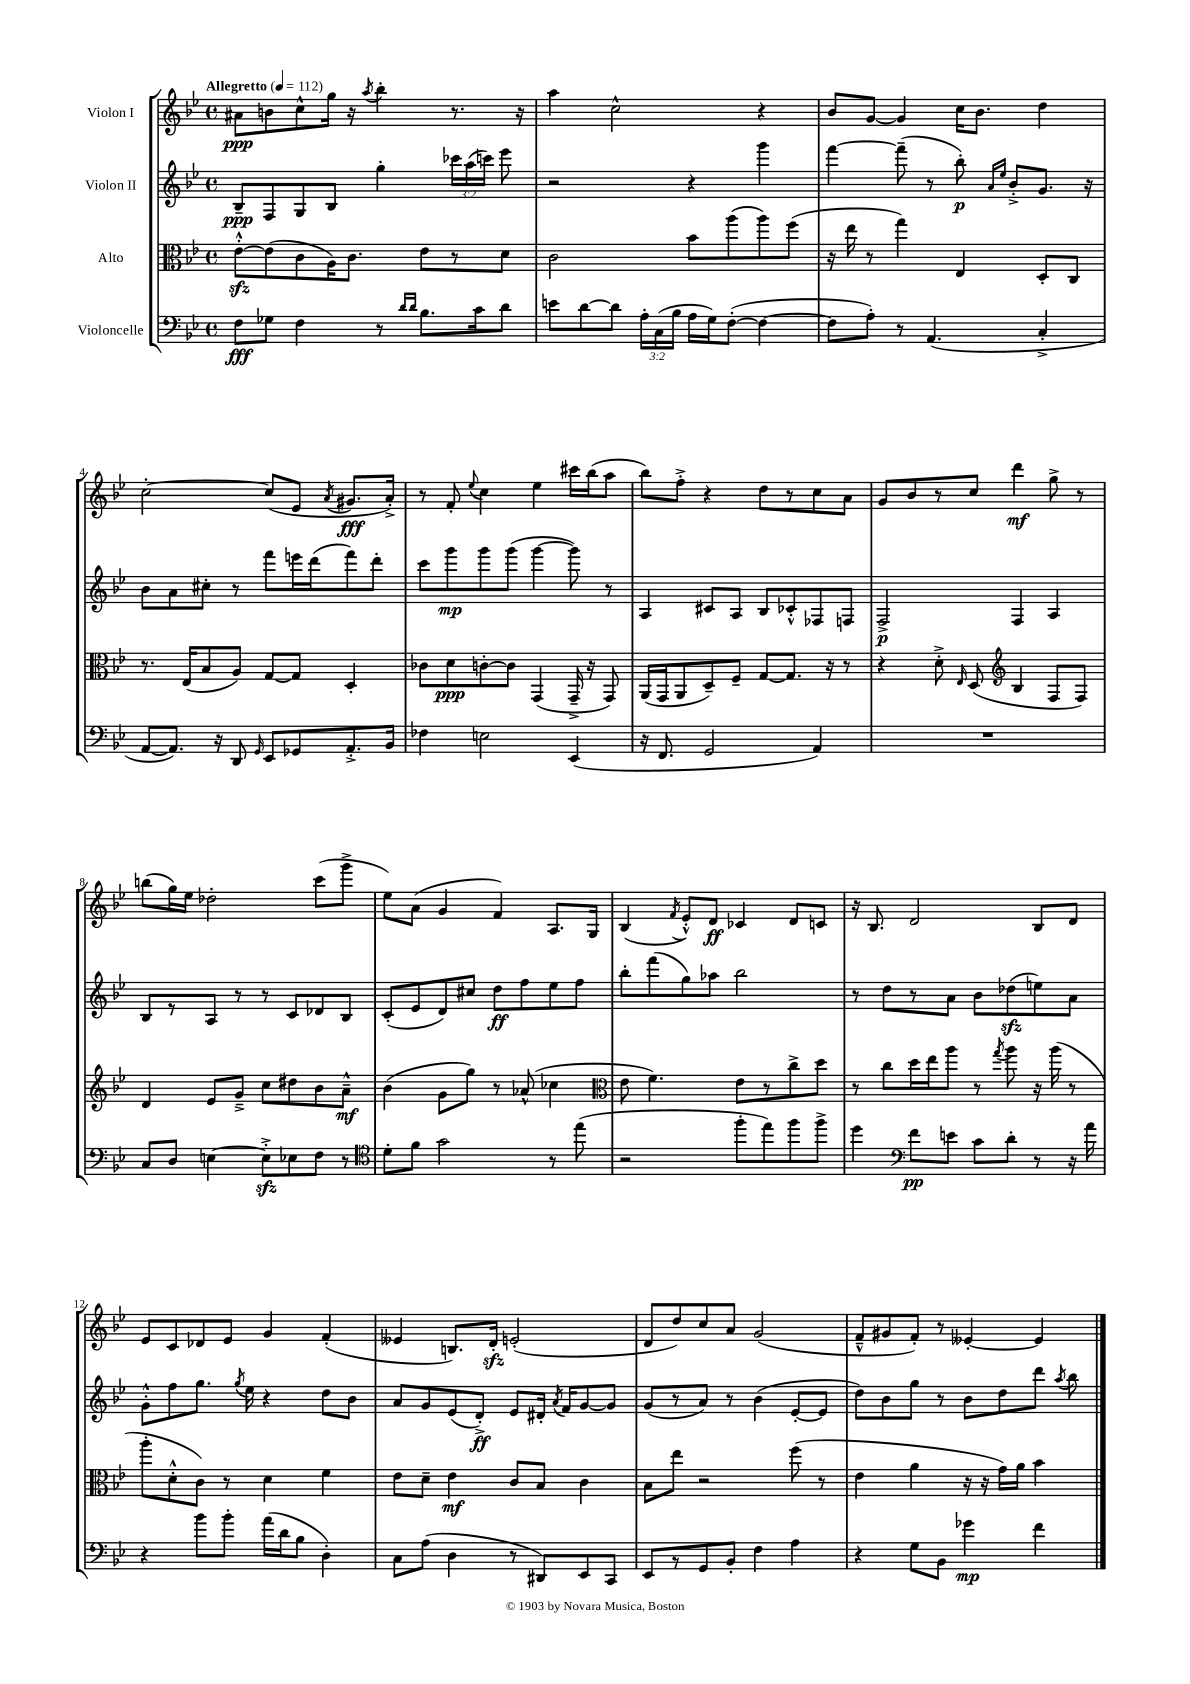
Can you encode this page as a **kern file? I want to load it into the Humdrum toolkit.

**kern	**kern	**kern	**kern
*staff4	*staff3	*staff2	*staff1
*clefF4	*clefC3	*clefG2	*clefG2
*k[b-e-]	*k[b-e-]	*k[b-e-]	*k[b-e-]
*M4/4	*M4/4	*M4/4	*M4/4
*met(c)	*met(c)	*met(c)	*met(c)
*MM112	*MM112	*MM112	*MM112
8F	[8e-'^^	8B-~	8a#
8G-	(8e-]	8F	8b
4F	8c	8G	8cc^^
.	16A)	8B-	16gg
.	8.c	.	16r
.	.	.	8qaa
8r	.	4gg'	4bb-'
16qqd	.	.	.
16qqd	.	.	.
8.B-	8e-	.	.
.	8r	24ccc-	8.r
.	.	(24aa	.
16c	.	.	.
.	.	24ccc)	.
8d	8d	8eee-	.
.	.	.	16r
=	=	=	=
8e	2c	2r	4aa
[8d	.	.	.
8d]	.	.	2cc^^
24A'	.	.	.
(24C	.	.	.
24B-	.	.	.
16A	8b-	4r	.
16G)	.	.	.
([8F'	(8aa	.	.
4F_	8aa)	4ggg	4r
.	(8ff	.	.
=	=	=	=
8F]	16r	[4fff	8b-
.	16ee-	.	.
8A')	8r	.	[8g
8r	4gg)	(8fff~]	4g]
(4.AA	.	8r	.
.	4E-	8bb-')	16cc
.	.	.	8.b-
.	.	16qqa	.
.	.	16qqee-	.
.	.	8b-'^	.
4C'^	8D'	8.g	4dd
.	8C	.	.
.	.	16r	.
=	=	=	=
[8AA	8.r	8b-	[2cc'
8.AA])	.	8a	.
.	(16E-	.	.
.	8B-	8cc#'	.
16r	.	.	.
8DD	8A)	8r	.
16qqGG	.	.	.
8EE-	[8G	8fff	(8cc]
8GG-	8G]	16eee	8e-
.	.	(16ddd	.
.	.	.	8qa
8.AA'^	4D'	8fff)	8.g#
.	.	8ddd'	.
16BB-	.	.	16a'^)
=	=	=	=
4F-	8c-	8ccc	8r
.	8d	8ggg	8f'
.	.	.	8qqee-
2E	[8c'	8ggg	4cc
.	8c]	(8ggg	.
.	(4GG	[4ggg	4ee-
(4EE-	16GG~^	8ggg])	16ccc#
.	16r	.	(16bb-
.	8GG)	8r	8aa
=	=	=	=
16r	(16AA	4A	8bb-)
8.FF	16GG	.	.
.	8AA	.	8ff'^
2GG	8D~)	8c#	4r
.	8F~	8A	.
.	[8G	8B-	8dd
.	8.G]	8c-'^^	8r
4AA)	.	8F-	8cc
.	16r	.	.
.	8r	8F	8a
=	=	=	=
1r	4r	2F^	8g
.	.	.	8b-
.	8d'^	.	8r
.	16qqE-	.	.
.	(8D	.	8cc
*	*clefG2	*	*
.	4B-	4F	4ddd
.	8F	4A	8gg^
.	8F)	.	8r
=	=	=	=
8C	4d	8B-	(8bb
8D	.	8r	16gg)
.	.	.	16ee-
[4E	8e-	8A	2dd-'
.	8g~^	8r	.
8E'^]	8cc	8r	.
8E-	8dd#	8c	.
8F	8b-	8d-	(8ccc
8r	8a~^^	8B-	8ggg^
=	=	=	=
*clefC4	*	*	*
8d'	(4b-	(8c'	8ee-)
8f	.	8e-	(8a
2g	8g	8d)	4g
.	8gg)	8cc#	.
.	8r	8dd	4f)
.	(8a-^^	8ff	.
8r	4cc-	8ee-	8.A
(8ee-	.	8ff	.
.	.	.	16G
=	=	=	=
*	*clefC3	*	*
2r	8e-	8bb-'	(4B-
.	4.f)	(8fff	.
.	.	.	8qf
.	.	8gg)	8e-'^^)
.	.	8aa-	8d
8ff'	8e-	2bb-	4c-
8ee-)	8r	.	.
8ff	8cc^	.	8d
8ff^	8dd	.	8c
=	=	=	=
4dd	8r	8r	16r
.	.	.	8.B-
.	8cc	8dd	.
*clefF4	*	*	*
8f	16dd	8r	2d
.	16ee-	.	.
8e	8aa	8a	.
8c	8r	8b-	.
.	8qgg	.	.
8d'	8aa	(8dd-	.
8r	16r	8ee)	8B-
.	(16aa	.	.
16r	8r	8a	8d
16a	.	.	.
=	=	=	=
4r	8aa'	8g'^^	8e-
.	8d'^^	8ff	8c
8b-	8c)	8.gg	8d-
8b-'	8r	.	8e-
.	.	8qgg	.
.	.	16ee-	.
(16a	4d	4r	4g
16d	.	.	.
8B-	.	.	.
4D')	4f	8dd	(4f'
.	.	8b-	.
=	=	=	=
8C	8e-	8a	4e--
(8A	8d~	8g	.
4D	4e-	(8e-	8.B)
.	.	8d'^)	.
.	.	.	16d'
8r	8c	8e-	(2e'
8DD#)	8B-	16d#'	.
.	.	8qa	.
.	.	16f	.
8EE-	4c	[8g	.
8CC	.	8g]	.
=	=	=	=
8EE-	8B-	(8g	8d
8r	8ee-	8r	8dd)
8GG	2r	8a)	8cc
8BB-'	.	8r	8a
4F	.	(4b-	(2g
4A	(8ff	[8e-'	.
.	8r	8e-]	.
=	=	=	=
4r	4e-	8dd)	8f~^^
.	.	8b-	8g#
8G	4a	8gg	8f')
8BB-	.	8r	8r
4g-	16r	8b-	[4e--'
.	16r	.	.
.	16g)	8dd	.
.	16a	.	.
4f	4b-	8ddd	4e--]
.	.	8qaa	.
.	.	8bb-	.
==	==	==	==
*-	*-	*-	*-
